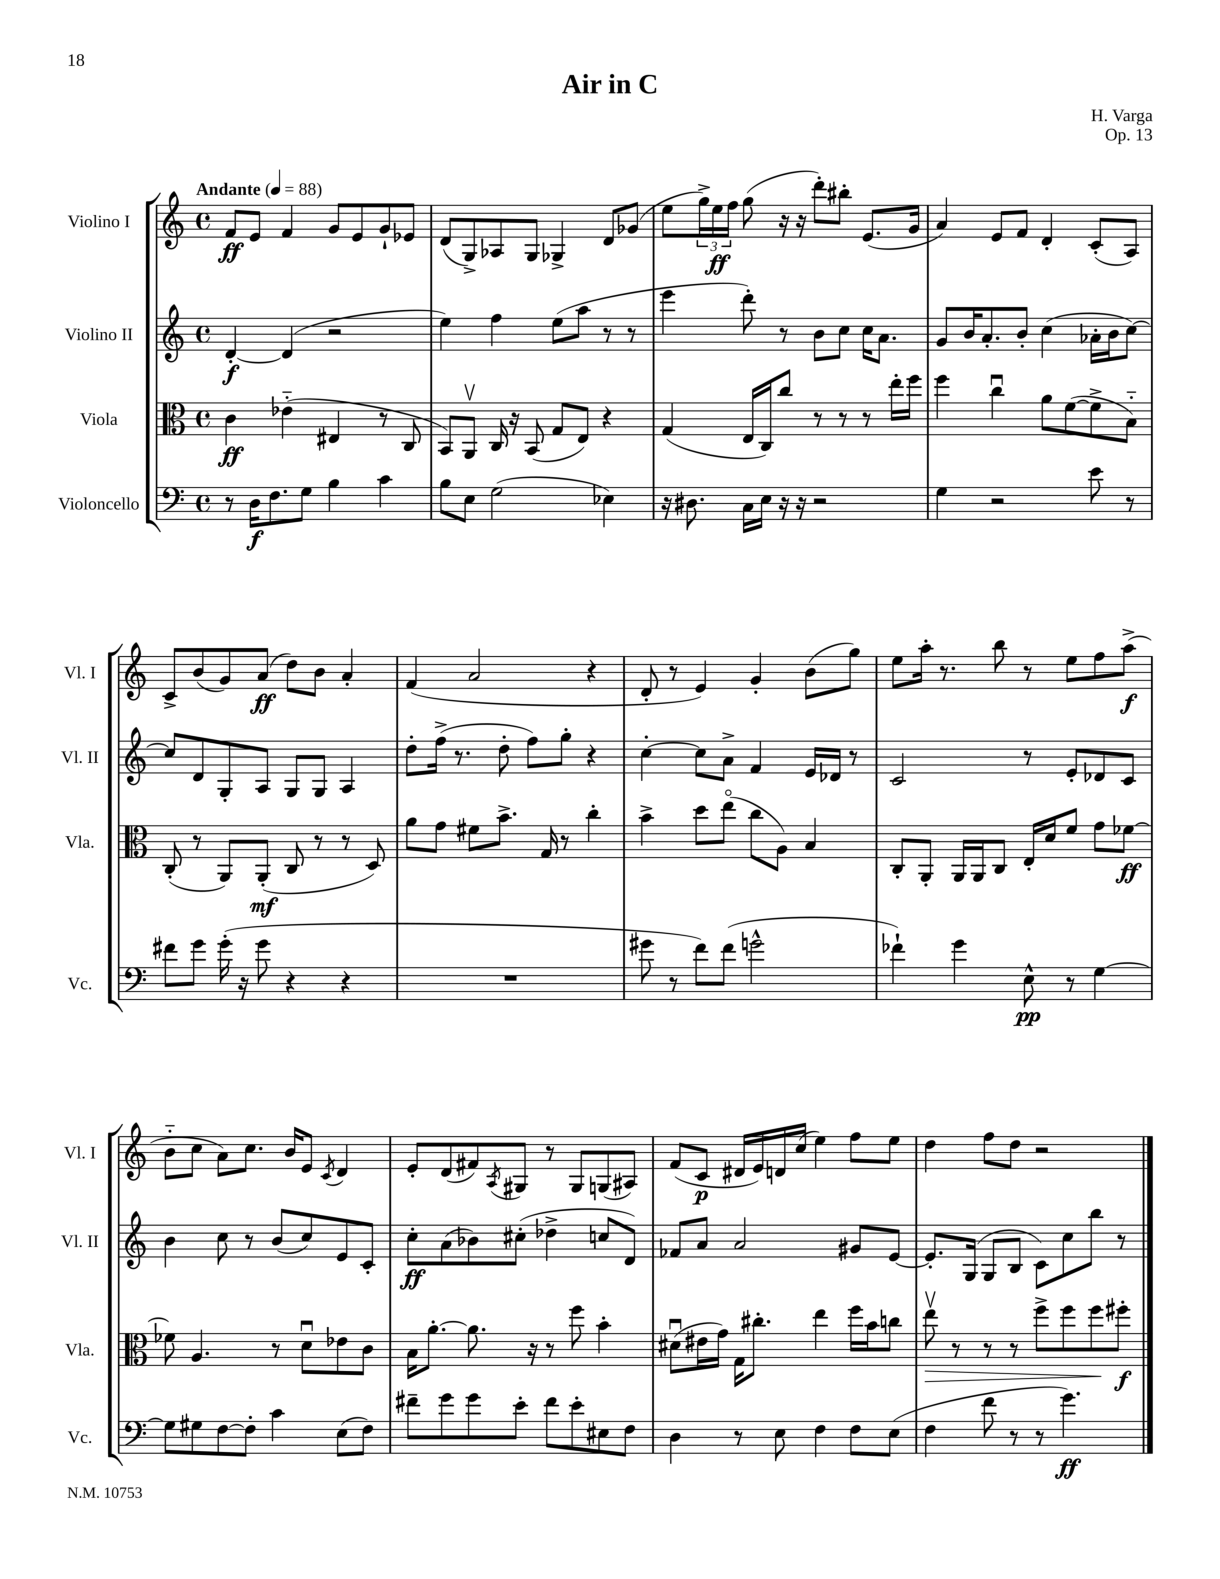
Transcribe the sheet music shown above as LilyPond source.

\header { title = "Air in C" composer = "H. Varga" opus = "Op. 13" }
<<
\new StaffGroup <<
\new Staff = "s0" \with { instrumentName = "Violino I" shortInstrumentName = "Vl. I" } {
    \clef treble \key c \major \defaultTimeSignature \time 4/4 \tempo "Andante" 4 = 88
    f'8\ff e'8 f'4 g'8 e'8 g'8-! ees'8 |
    d'8( g8->) aes8 g8 ges4-> d'8 ges'8( |
    e''8 \tuplet 3/2 { g''16->) e''16\ff f''16 } g''8( r16 r16 d'''8-.) bis''8-. e'8.( g'16 |
    a'4) e'8 f'8 d'4-. c'8-.( a8) |
    c'8-> b'8( g'8) a'8\ff( d''8) b'8 a'4-. |
    f'4( a'2 r4 |
    d'8-. r8 e'4) g'4-. b'8( g''8) |
    e''8 a''16-. r8. b''8 r8 e''8 f''8 a''8->\f( |
    b'8-_ c''8 a'8) c''8. b'16 e'8 \acciaccatura { c'8 } d'4 |
    e'8-. d'8( fis'8) \acciaccatura { a8 } gis8 r8 gis8 g8( ais8) |
    f'8( c'8\p dis'16 e'16) d'16 c''16( e''4) f''8 e''8 |
    d''4 f''8 d''8 r2 \bar "|." |
}
\new Staff = "s1" \with { instrumentName = "Violino II" shortInstrumentName = "Vl. II" } {
    \clef treble \key c \major \defaultTimeSignature \time 4/4
    d'4~-.\f d'4( r2 |
    e''4) f''4 e''8( a''8 r8 r8 |
    e'''4 d'''8-.) r8 b'8 c''8 c''16 a'8. |
    g'8 b'16 a'8.-. b'8-. c''4( aes'16-. b'16 c''8~) |
    c''8 d'8 g8-. a8 g8 g8 a4 |
    d''8-. f''16->( r8. d''8-. f''8) g''8-. r4 |
    c''4~-. c''8 a'8-> f'4 e'16 des'16 r8 |
    c'2 r8 e'8-. des'8 c'8 |
    b'4 c''8 r8 b'8( c''8) e'8 c'8-. |
    c''8-.\ff a'8( bes'8) cis''8-.( des''4-> c''8 d'8) |
    fes'8 a'8 a'2 gis'8 e'8~ |
    e'8.-. g16( g8 b8 c'8) c''8 b''8 r8 \bar "|." |
}
\new Staff = "s2" \with { instrumentName = "Viola" shortInstrumentName = "Vla." } {
    \clef alto \key c \major \defaultTimeSignature \time 4/4
    c'4\ff ees'4-_( eis4 r8 c8 |
    b,8) a,8\upbow c16 r16 b,8( g8 e8) r4 |
    g4( e16 c16) c''8 r8 r8 r8 e''16-. f''16 |
    f''4 c''4\downbow a'8 f'8~( f'8-> b8-_) |
    c8-.( r8 a,8) a,8-.\mf( c8 r8 r8 d8) |
    a'8 g'8 fis'8 b'8.-> g16 r8 c''4-. |
    b'4-> d''8 e''8\flageolet( c''8 a8) b4 |
    c8-. a,8-. a,16 a,16 c8 e16-. d'16 f'8 g'8 fes'8~\ff |
    fes'8 a4. r8 d'8\downbow ees'8 c'8 |
    b16 a'8.~-. a'8. r16 r8 f''8 b'4-. |
    dis'8\downbow( eis'16 g'16) g16 cis''8.-. e''4 f''16 b'16 c''8 |
    e''8\upbow\> r8 r8 r8 f''8-> f''8 f''8\! fis''8-.\f \bar "|." |
}
\new Staff = "s3" \with { instrumentName = "Violoncello" shortInstrumentName = "Vc." } {
    \clef bass \key c \major \defaultTimeSignature \time 4/4
    r8 d16\f f8. g8 b4 c'4 |
    b8 e8 g2( ees4) |
    r16 dis8. c16 e16 r16 r16 r2 |
    g4 r2 e'8 r8 |
    fis'8 g'8 g'16-.( r16 g'8 r4 r4 |
    R1 |
    gis'8 r8 f'8) f'8( g'2-^ |
    fes'4-!) g'4 e8-^\pp r8 g4~ |
    g8 gis8 f8~ f8-. c'4 e8( f8) |
    fis'8-- g'8 g'8 e'8-. fis'8 e'8-. eis8 f8 |
    d4 r8 e8 f4 f8 e8( |
    f4 f'8 r8 r8 g'4.\ff) \bar "|." |
}
>>
>>
\layout { \context { \Score \remove "Bar_number_engraver" } }
